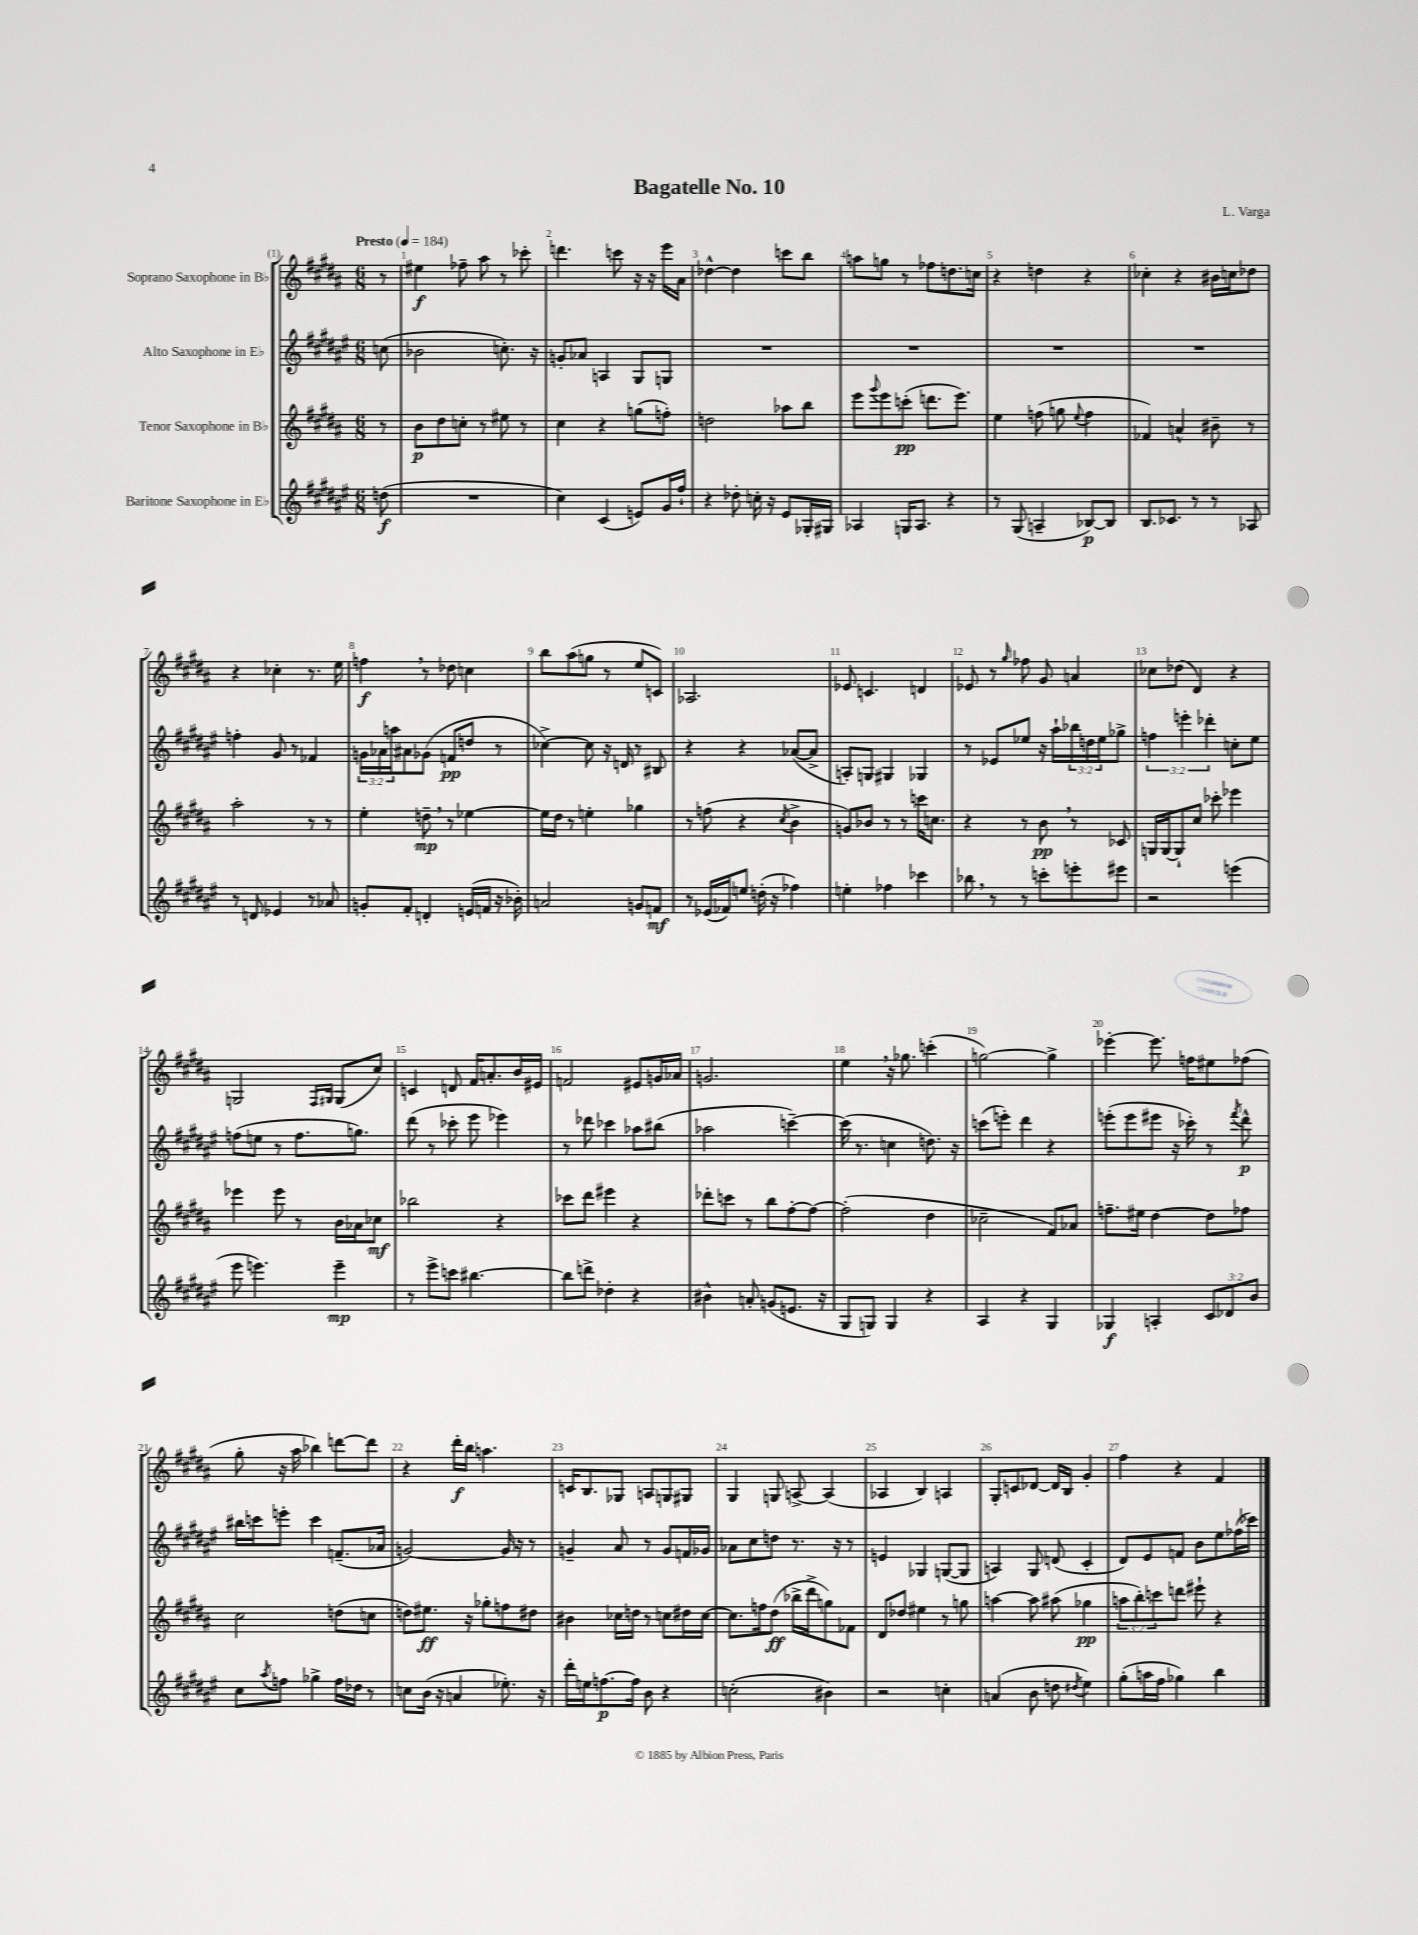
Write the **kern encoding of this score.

**kern	**kern	**kern	**kern
*staff4	*staff3	*staff2	*staff1
*clefG2	*clefG2	*clefG2	*clefG2
*k[f#c#g#d#a#e#]	*k[f#c#g#d#a#]	*k[f#c#g#d#a#e#]	*k[f#c#g#d#a#]
*M6/8	*M6/8	*M6/8	*M6/8
*MM184	*MM184	*MM184	*MM184
(8dd	8r	(8cc	8r
=	=	=	=
2.r	8b	2b-	4ee#
.	8dd#	.	.
.	8cc'	.	8ff-~
.	8r	.	8aa#
.	8ee#	8.cc')	8r
.	8r	.	8ccc-'
.	.	16r	.
=	=	=	=
4cc#)	4cc#	8g'	4.ddd
.	.	8a-	.
(4c#	4r	4A	.
.	.	.	8ccc
8e)	(8gg	8G#	16r
.	.	.	16r
16g#	8ff')	8G	16eee
16ff#`	.	.	16a#
=	=	=	=
4r	2dd	2.r	[4dd-^^
8dd-'	.	.	4dd-]
16cc'	.	.	.
16r	.	.	.
8e#	8aa-	.	8ccc
16G-'	8bb	.	8bb
16G#	.	.	.
=	=	=	=
4A-	8eee	2.r	8aa
.	8qqggg#	.	.
.	8eee	.	8gg
16G	(8ccc'	.	8r
8.A-	.	.	.
.	8.ddd	.	8ff-
4r	.	.	8.dd
.	8.eee)	.	.
.	.	.	16cc
=	=	=	=
8r	4ee	2.r	4r
(8G#	.	.	.
4A~	(8ff	.	4dd
.	8gg	.	.
.	8qqee	.	.
[8B-)	4ff	.	4r
8B-]	.	.	.
=	=	=	=
8.B	4f-)	2.r	4cc-'
8.c-	.	.	.
.	4a^^	.	4r
8r	.	.	.
8r	8b#~	.	16b#
.	.	.	16cc
8A-	8r	.	8dd-
=	=	=	=
8r	2aa#'	4ff'	4r
8d	.	.	.
4e-	.	8g#	4cc-'
.	.	8r	.
8r	8r	4f-	8.r
8a-	8r	.	.
.	.	.	16ee
=	=	=	=
8g'	4ee'	24g	4ff
.	.	24a-	.
.	.	24aa	.
8f#'	.	8a#	.
4d'	8dd~	(8g-	8r
.	8r	8f	8dd-
(16e	[4ee-	8dd	4cc
16f	.	.	.
16r	.	8r	.
16b-')	.	.	.
=	=	=	=
2a	16ee-]	[4cc-^)	8bb
.	16dd#	.	.
.	8r	.	(8aa#
.	4ee'	8cc-]	8gg
.	.	16r	8r
.	.	16d	.
8g	4gg-	8r	8ee
8f	.	8B#	8c)
=	=	=	=
8r	8r	4r	2.A-
(16e-	(8ff	.	.
16f-)	.	.	.
8ee	4r	4r	.
(16dd'	.	.	.
16r	.	.	.
.	8qcc#	.	.
4ff-)	4b^	([8a-	.
.	.	8a-^]	.
=	=	=	=
4ee'	8g)	8A')	8e-
.	8b-	8G	4.c
4ff-	8r	4G#	.
.	8r	.	.
4ccc-	16ccc	4G-	4d
.	8.cc	.	.
=	=	=	=
8bb-	4r	8r	8e-
8r	.	8e-	8r
.	.	.	16qqgg#
8r	8r	8ee-	8ff-
8ccc'	8b	16r	8g#
.	.	16aa#`	.
8eee'	8r	24bb-	4a
.	.	24dd	.
.	.	24ee-	.
8eee#	8c-	8gg-^	.
=	=	=	=
2r	16G	6ff	8cc-
.	[16G	.	.
.	8G`]	.	(8dd-
.	.	6eee'	.
.	8cc#	.	4d#)
.	.	6ddd-'	.
.	8ccc-'	.	.
(4eee	4eee-	8cc'	4r
.	.	8ee#	.
=	=	=	=
8eee#	4eee-	(8ff	2G
4.eee)	.	8ee	.
.	8eee-	8r	.
.	8r	8.ff	.
.	.	.	16qqF#
.	.	.	16qqG#
4eee~	16b	.	(8G#
.	16a-	8.gg)	.
.	8cc-	.	8cc#)
=	=	=	=
8r	2bb-	(8ddd#	4c
8eee#^	.	8r	.
8ccc	.	8ccc-'	8d
[4.bb#	.	8eee#	16f#
.	.	.	8.a'
.	4r	4eee-)	.
.	.	.	16b
.	.	.	16e#
=	=	=	=
8bb#]	8ccc-	8r	2f
8ddd^	8ddd#	8ddd-	.
4dd-'	4eee#	4ccc-	.
4r	4r	8aa-	8e#
.	.	(8bb#	16g
.	.	.	16a-
=	=	=	=
4b#^^	8ddd-'	2aa-	2.g
.	8ccc	.	.
8a'	8r	.	.
(8g	8bb	.	.
8.e	[8ff#'	[4ccc~)	.
.	8ff#_	.	.
16r	.	.	.
=	=	=	=
8G#	(2ff#']	(16ccc]	4ee
.	.	8.r	.
8G)	.	.	.
4G	.	4cc	16r
.	.	.	8.gg-
4r	4dd#	8.dd)	(4ccc'
.	.	16r	.
=	=	=	=
4A#	2cc-~	(8ccc	[2gg)
.	.	8eee')	.
4r	.	4ddd#	.
4G#	8f#)	4r	4gg^]
.	8a-	.	.
=	=	=	=
4G-	8.ff~	(8eee'	[4eee-'
.	.	8eee	.
.	16ee#	.	.
4A'	[4dd#	8eee#	8.eee-]
.	.	16r	.
.	.	16ccc-')	16ff
12c#	8dd#]	8r	8ee#
12d-	.	.	.
.	.	8qfff#	.
.	8ff-	8ddd#^^	(8ff-
12b	.	.	.
=	=	=	=
8cc#	2cc#	16bb#	8gg#'
.	.	16ccc	.
8qaa#	.	.	.
8ff	.	8eee'	16r
.	.	.	16aa#
4gg-^	.	4ccc	4bb-)
16ff	(8dd	(8.f~	[8ddd
16dd-	.	.	.
8r	8cc	.	8ddd]
.	.	16a-	.
=	=	=	=
8cc	8dd)	[2g)	4r
(16b	8.ee#	.	.
16r	.	.	.
4a	.	.	16ddd#'
.	16r	.	16bb
.	8gg-'	.	4.aa
8.ee-')	8ff	16g]	.
.	.	16r	.
.	8dd#	8r	.
16r	.	.	.
=	=	=	=
16ddd#'	4b#	4g~	16c
16ee	.	.	8.B
[8.ff	.	.	.
.	16cc-	8a#	8G-
16ff]	16dd	.	.
8b	8r	8r	8A
4r	8cc	8g	8G
.	16dd#	16f	8G#
.	[16cc	16g-	.
=	=	=	=
(2cc'	8.cc]	8a-	4G#
.	.	8cc#	.
.	16ff	.	.
.	(8dd#	8dd	8G
.	16bb-^	8.r	[8A^
.	16ddd#^	.	.
4b#)	8gg)	.	(4A]
.	.	16r	.
.	8f-	8r	.
=	=	=	=
2r	8d#	4e	4A-
.	8dd-	.	.
.	4ee#	4G-	4B)
4cc'	8r	([8G	4A
.	8gg	8G]	.
=	=	=	=
(4a	[4aa	4A)	8G#'
.	.	.	8c
8b	8aa]	8G#	[8d-
8dd	(8aa#	(8d	16d-]
.	.	.	16B
8qdd#	.	.	.
4ee#)	4gg-	4c#'	4g#'
=	=	=	=
(8gg#'	12aa	8d#)	4ff#
.	12bb')	.	.
16aa	.	8e#	.
.	12ccc	.	.
16ff#	.	.	.
4gg-)	8ddd	8f	4r
.	8eee#`	8b	.
4bb	4r	8ee#	4f#
.	.	(16ff-	.
.	.	16ccc-)	.
==	==	==	==
*-	*-	*-	*-
